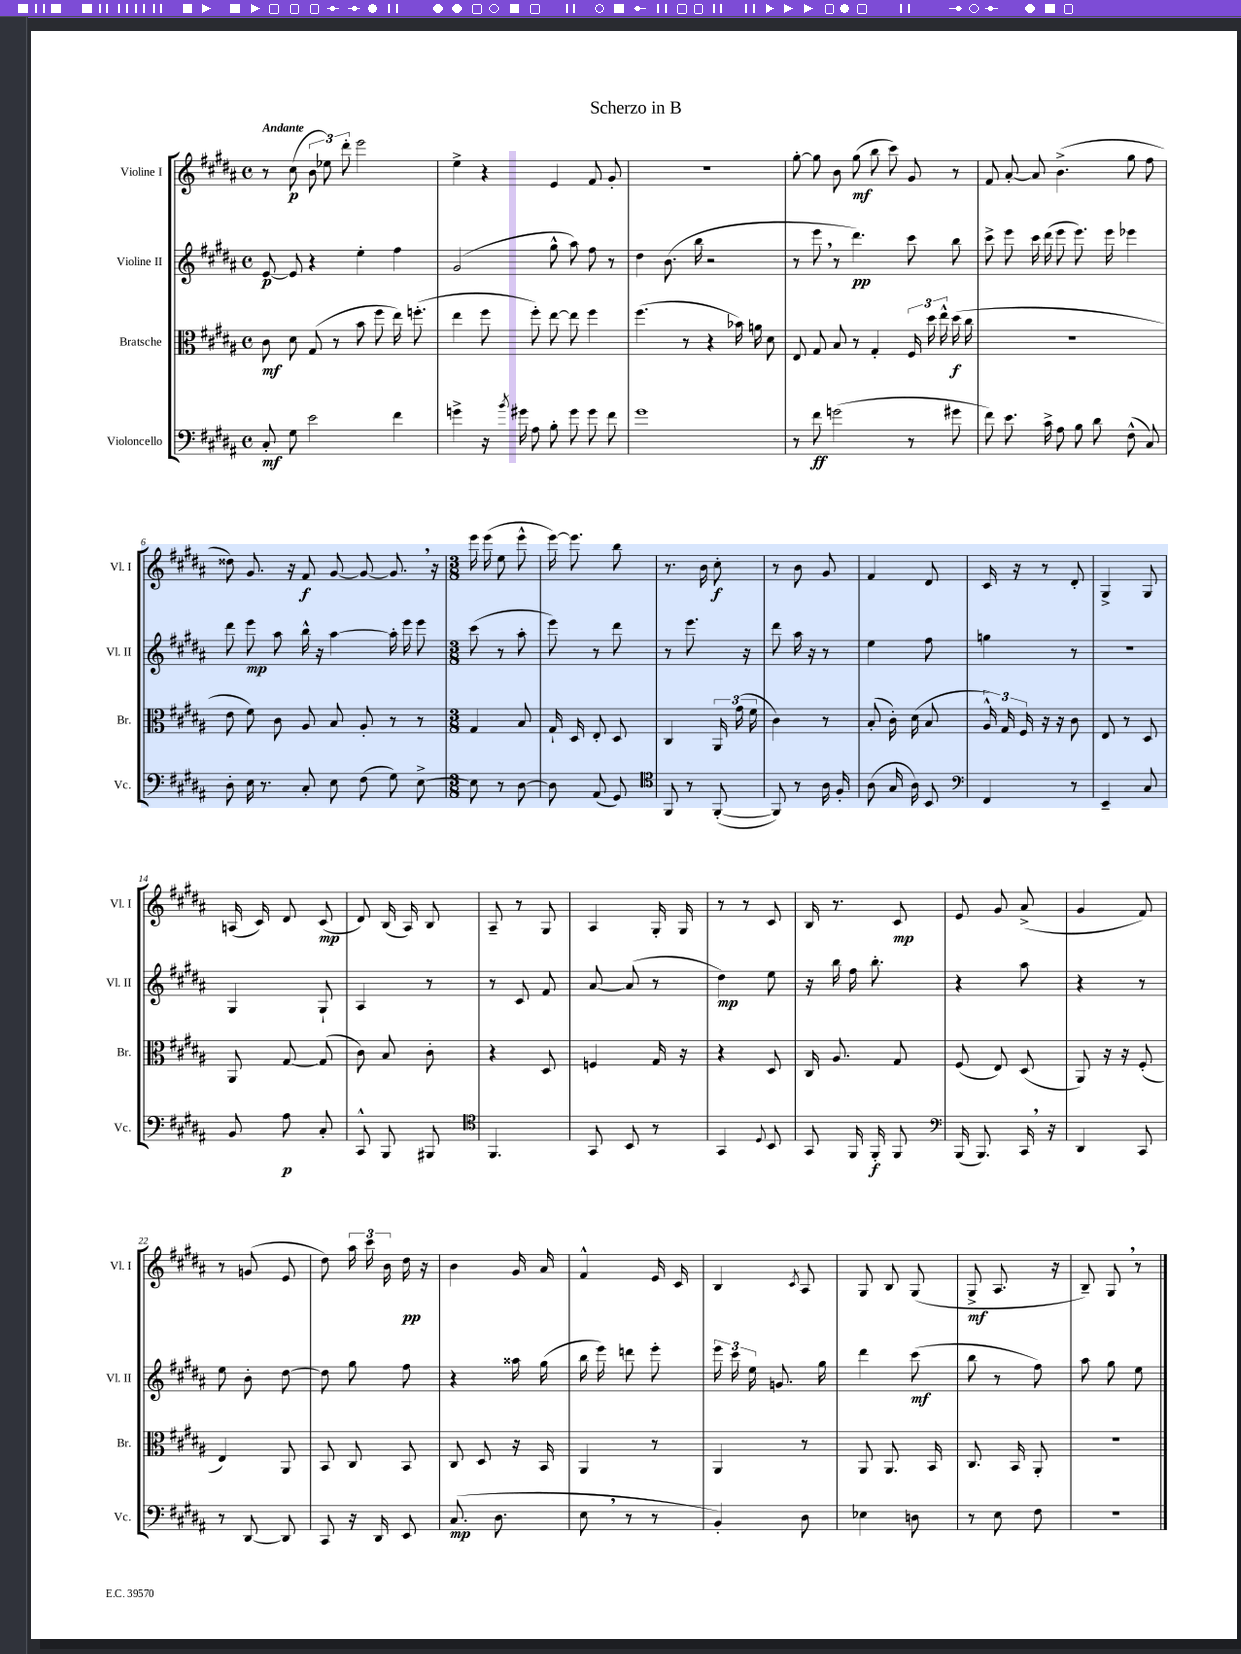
\header { title = "Scherzo in B" }
<<
\new StaffGroup <<
\new Staff = "s0" \with { instrumentName = "Violine I" shortInstrumentName = "Vl. I" } {
    \clef treble \key b \major \defaultTimeSignature \time 4/4 \tempo "Andante"
    \autoBeamOff r8 cis''8\p( \tuplet 3/2 { b'8 ees''8) dis'''8-. } e'''2 |
    e''4-> r4 e'4 fis'8 gis'8-. |
    R1 |
    gis''8~-. gis''8 b'8 gis''8\mf( b''8 cis'''8) gis'8 r8 |
    fis'8 ais'8~-. ais'8 b'4.->( gis''8 fis''8 |
    disis''8) gis'8. r16 fis'8\f gis'8~ gis'8~ gis'8. \breathe r16 |
    \numericTimeSignature \time 3/8 e'''16 e'''16( e''8 e'''8-^ |
    e'''16~) e'''8. b''8 |
    r8. b'16 cis''8-.\f |
    r8 b'8 gis'8 |
    fis'4 dis'8 |
    cis'16 r16 r8 dis'8-. |
    gis4-> gis8 |
    a16( cis'16) dis'8 cis'8\mp( |
    dis'8) b16( ais16) b8 |
    ais8-- r8 gis8 |
    ais4 gis16-. gis16 |
    r8 r8 cis'8 |
    b16 r8. cis'8\mp |
    e'8 gis'8 ais'8->( |
    gis'4 fis'8) |
    r8 g'8( e'8 |
    dis''8) \tuplet 3/2 { ais''16 cis'''16 b'16 } dis''16\pp r16 |
    b'4 gis'16 ais'16 |
    fis'4-^ e'16 cis'16 |
    b4 \acciaccatura { cis'8 } ais8 |
    gis8 b8 gis8( |
    gis8->\mf ais8. r16 |
    b8--) gis8 \breathe r8 \bar "|." |
}
\new Staff = "s1" \with { instrumentName = "Violine II" shortInstrumentName = "Vl. II" } {
    \clef treble \key b \major \defaultTimeSignature \time 4/4
    \autoBeamOff e'8~\p e'8 r4 e''4-. fis''4 |
    gis'2( gis''8-^ ais''8) fis''8 r8 |
    dis''4 b'8.( b''16 r2 |
    r8 e'''8 \breathe r8 dis'''4.\pp) cis'''8 b''8 |
    cis'''8-> e'''8 cis'''16 dis'''16( e'''8 e'''8.) e'''16 ees'''4 |
    dis'''8 e'''8\mp ais''8 b''16-^ r16 ais''4~ ais''16-. e'''16 e'''8 |
    \numericTimeSignature \time 3/8 cis'''8( r8 ais''8-. |
    e'''8) r8 dis'''8 |
    r8 e'''8. r16 |
    dis'''8 ais''16 r16 r8 |
    e''4 fis''8 |
    g''4 r8 |
    R4. |
    gis4 gis8-! |
    ais4 r8 |
    r8 cis'8 fis'8 |
    ais'8~ ais'8( r8 |
    dis''4\mp) e''8 |
    r16 b''16 fis''16 b''8.-. |
    r4 ais''8 |
    r4 r8 |
    e''8 b'8-. dis''8~ |
    dis''8 gis''8 fis''8 |
    r4 aisis''16 gis''16( |
    b''16 e'''16) d'''8 e'''8-. |
    \tuplet 3/2 { e'''16 cis'''16 e''16 } g'8. gis''16 |
    dis'''4 cis'''8\mf( |
    b''8 r8 fis''8) |
    ais''8 gis''8 e''8 \bar "|." |
}
\new Staff = "s2" \with { instrumentName = "Bratsche" shortInstrumentName = "Br." } {
    \clef alto \key b \major \defaultTimeSignature \time 4/4
    \autoBeamOff cis'8\mf dis'8 gis8( r8 b'8 fis''8 e''16) f''8.-.( |
    e''4 fis''8 fis''8-.) e''8~ e''8 fis''4 |
    fis''4.( r8 r4 bes'16) a'16 dis'8 |
    e8 gis8 b8 r8 gis4-. \tuplet 3/2 { fis16 dis''16 e''16-^ } dis''16\f( cis''16 |
    R1 |
    e'8 fis'8) cis'8 ais8 b8 ais8-. r8 r8 |
    \numericTimeSignature \time 3/8 gis4 b8 |
    gis16-! dis16 e8-. dis8 |
    cis4 \tuplet 3/2 { ais,16 gis'16( fis'16 } |
    cis'4) r8 |
    b8-.( cis'16-.) dis'16( b8 |
    \tuplet 3/2 { ais16-^) gis16 fis16 } r16 r16 cis'8 |
    e8 r8 dis8 |
    ais,8 gis8~ gis8( |
    cis'8) b8 cis'8-. |
    r4 dis8 |
    f4 gis16 r16 |
    r4 dis8 |
    cis16 ais8. gis8 |
    fis8( e8) dis8( |
    ais,8) r16 r16 fis8-.( |
    e4) ais,8 |
    b,8 cis8 b,8 |
    cis8 dis8 r16 b,16 |
    ais,4 r8 |
    ais,4 r8 |
    ais,8 ais,8. b,16 |
    cis8. b,16 ais,8-. |
    R4. \bar "|." |
}
\new Staff = "s3" \with { instrumentName = "Violoncello" shortInstrumentName = "Vc." } {
    \clef bass \key b \major \defaultTimeSignature \time 4/4
    \autoBeamOff cis8-.\mf gis8 e'2 fis'4 |
    g'4-> r16 \acciaccatura { b'8 } gis'16 ais8 b8-. gis'8 gis'8 fis'8 |
    gis'1 |
    r8 fis'8\ff g'2( r8 gis'8 |
    fis'8) e'8. cis'16-> ais8 b8 dis'8 fis8-^( cis8) |
    dis8-. e16 r8. cis8-. e8 fis8( gis8) e8~-> |
    \numericTimeSignature \time 3/8 e8 r8 dis8~ |
    dis8 ais,8( gis,8) |
    \clef tenor fis,8 r8 fis,8~-.( |
    fis,8) r8 ais16 fis16-. |
    ais8( gis16 ais16) b,8 |
    \clef bass fis,4 r8 |
    e,4-- cis8 |
    b,8 ais8\p cis8-. |
    cis,8-^ b,,8 bis,,8 |
    \clef tenor fis,4. |
    gis,8 b,8 r8 |
    gis,4 \appoggiatura { dis8 } b,8 |
    gis,8 fis,16 fis,16-.\f fis,8 |
    \clef bass b,,16( b,,8.) cis,16 \breathe r16 |
    dis,4 cis,8 |
    r8 dis,8~ dis,8 |
    cis,8 r16 dis,16 e,8 |
    cis8.\mp( dis8. |
    e8 \breathe r8 r8 |
    b,4-.) dis8 |
    ees4 d8 |
    r8 e8 fis8 |
    R4. \bar "|." |
}
>>
>>
